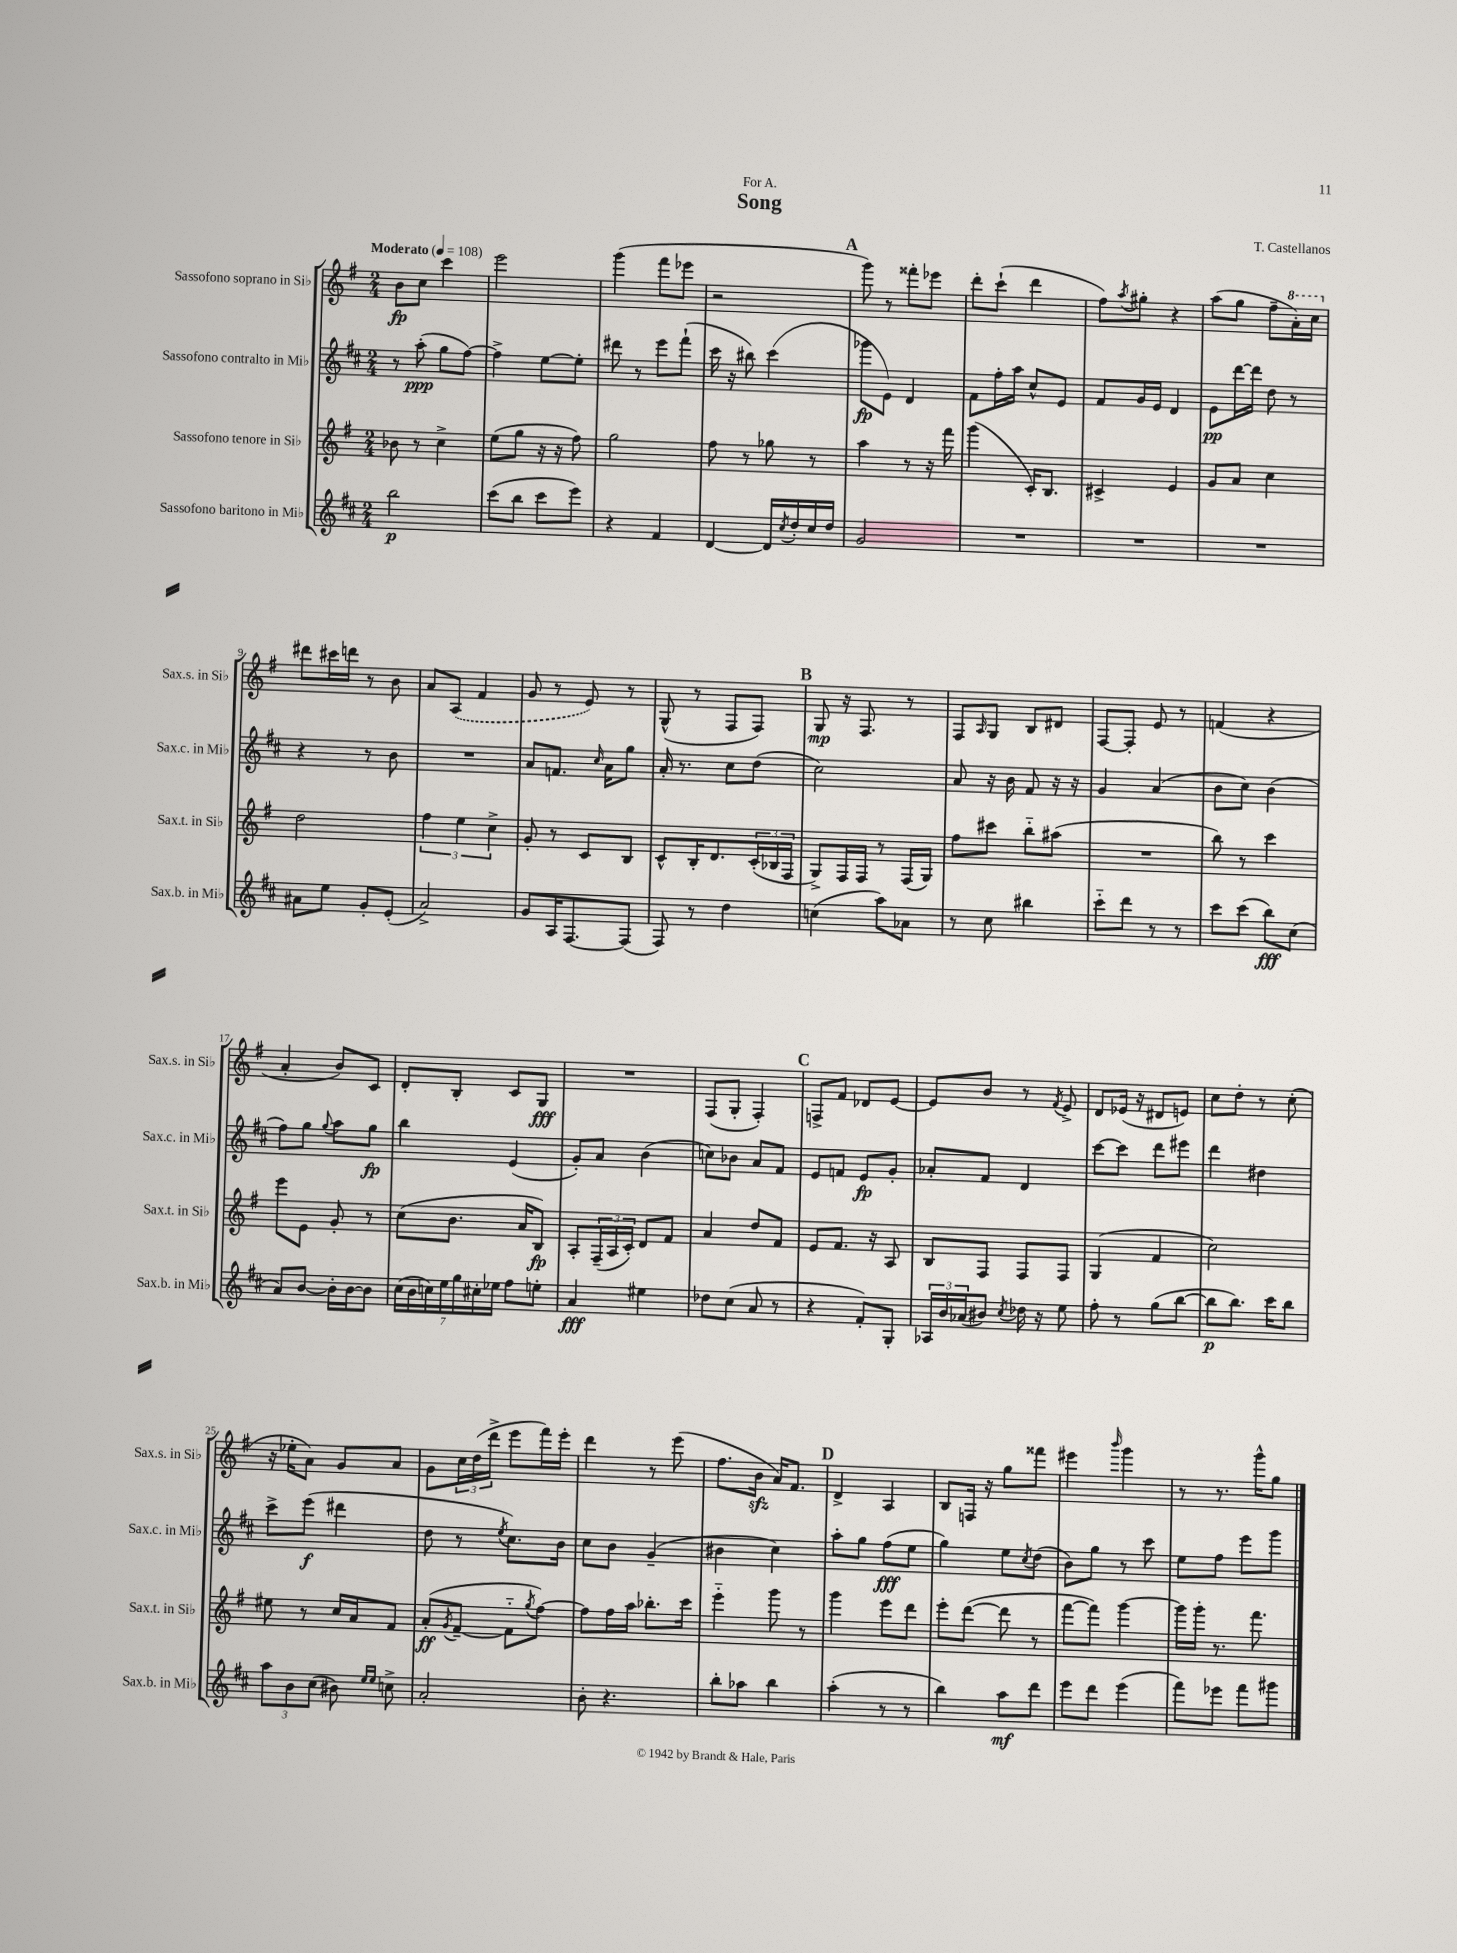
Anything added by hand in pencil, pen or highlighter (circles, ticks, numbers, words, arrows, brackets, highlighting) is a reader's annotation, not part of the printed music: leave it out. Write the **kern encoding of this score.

**kern	**dynam	**kern	**dynam	**kern	**dynam	**kern	**dynam
*part4	*part4	*part3	*part3	*part2	*part2	*part1	*part1
*staff4	*staff4	*staff3	*staff3	*staff2	*staff2	*staff1	*staff1
*I"Sassofono baritono in Mi♭	*	*I"Sassofono tenore in Si♭	*	*I"Sassofono contralto in Mi♭	*	*I"Sassofono soprano in Si♭	*
*I'Sax.b. in Mi♭	*	*I'Sax.t. in Si♭	*	*I'Sax.c. in Mi♭	*	*I'Sax.s. in Si♭	*
*clefG2	*	*clefG2	*	*clefG2	*	*clefG2	*
*k[f#c#]	*	*k[f#]	*	*k[f#c#]	*	*k[f#]	*
*M2/4	*	*M2/4	*	*M2/4	*	*M2/4	*
*MM108	*	*MM108	*	*MM108	*	*MM108	*
=1	=1	=1	=1	=1	=1	=1	=1
!	!	!	!	!	!	!LO:TX:a:B:t=Moderato	!
2bb\	p	8b-X\	.	8r	.	8b\L	fp
.	.	8r	.	(8aa'\	ppp	8cc\J	.
.	.	4cc^\	.	8gg\L	.	4ccc\	.
.	.	.	.	[8ff#\J)	.	.	.
=2	=2	=2	=2	=2	=2	=2	=2
(8ccc#\L	.	(8ee\L	.	4ff#^\]	.	2eee\	.
8bb\J	.	8gg\J	.	.	.	.	.
8ccc#\L	.	16r	.	[8ee\L	.	.	.
.	.	16r	.	.	.	.	.
8eee\J)	.	8ff#\)	.	8ee'\J]	.	.	.
=3	=3	=3	=3	=3	=3	=3	=3
4r	.	2gg\	.	8ddd#X\	.	(4ggg\	.
.	.	.	.	8r	.	.	.
4f#/	.	.	.	8eee\L	.	8fff#\L	.
.	.	.	.	(8fff#`\J	.	8eee-X\J	.
=4	=4	=4	=4	=4	=4	=4	=4
[4d/	.	8ff#\	.	16ccc#\	.	2r	.
.	.	.	.	16r	.	.	.
.	.	8r	.	8bb#X\)	.	.	.
16d/LL]	.	8gg-X\	.	(4ccc#\	.	.	.
8qcc#/	.	.	.	.	.	.	.
16dd'/	.	.	.	.	.	.	.
16cc#/	.	8r	.	.	.	.	.
16dd/JJ	.	.	.	.	.	.	.
!!LO:REH:place=s1:t=A
=5	=5	=5	=5	=5	=5	=5	=5
2g/	.	4aa\	.	8ggg-X\L	fp	8ggg\)	.
.	.	.	.	8e\J)	.	8r	.
.	.	8r	.	4d/	.	8fff##X'\L	.
.	.	16r	.	.	.	8eee-X\J	.
.	.	16fff#\	.	.	.	.	.
=6	=6	=6	=6	=6	=6	=6	=6
2r	.	(4ggg\	.	8f#\L	.	8ddd'\L	.
.	.	.	.	16ff#'\L	.	(8ccc`\J	.
.	.	.	.	16aa\JJ	.	.	.
.	.	16c'/KL)	.	8cc#^^/L	.	4ddd\	.
.	.	8.B/J	.	.	.	.	.
.	.	.	.	8e/J	.	.	.
=7	=7	=7	=7	=7	=7	=7	=7
2r	.	4c#X^/	.	8f#/L	.	8ff#\L)	.
.	.	.	.	.	.	8qaa/	.
.	.	.	.	16g/L	.	8gg#X'\J	.
.	.	.	.	16e/JJ	.	.	.
.	.	4e/	.	4d/	.	4r	.
=8	=8	=8	=8	=8	=8	=8	=8
2r	.	8g/L	.	8e\L	pp	(8aa\L	.
.	.	8a/J	.	[16ddd\L	.	8gg\J	.
.	.	.	.	16ddd\JJ]	.	.	.
.	.	4cc\	.	8dd\	.	8ff#~\L	.
*	*	*	*	*	*	*8va	*
.	.	.	.	8r	.	16aa'\L)	.
.	.	.	.	.	.	16ccc\JJ	.
!!LO:LB:g=z
=9	=9	=9	=9	=9	=9	=9	=9
*	*	*	*	*	*	*X8va	*
8a#X\L	.	2dd\	.	4r	.	8ddd#X\L	.
8ee\J	.	.	.	.	.	16ccc#X\L	.
.	.	.	.	.	.	16dddn\JJ	.
8g'/L	.	.	.	8r	.	8r	.
(8e'/J	.	.	.	8b\	.	8b\	.
=10	=10	=10	=10	=10	=10	=10	=10
2a^/)	.	6ff#\	.	2r	.	8a/L	.
.	.	.	.	.	.	(8A/J	.
.	.	6ee\	.	.	.	.	.
.	.	.	.	.	.	4f#/	.
.	.	6cc^\	.	.	.	.	.
=11	=11	=11	=11	=11	=11	=11	=11
8g/L	.	8g'/	.	8a/L	.	8g/	.
16A/K	.	8r	.	8.fn/J	.	8r	.
[8.F#/	.	.	.	.	.	.	.
.	.	8c/L	.	.	.	8e/)	.
.	.	.	.	16qqcc#/	.	.	.
.	.	.	.	16a\KL	.	.	.
(8F#/J]	.	8B/J	.	8gg\J	.	8r	.
=12	=12	=12	=12	=12	=12	=12	=12
8F#/)	.	8c^^/L	.	16a'/	.	(8G^^/	.
.	.	.	.	8.r	.	.	.
8r	.	16B'/K	.	.	.	8r	.
.	.	8.d/	.	.	.	.	.
4dd\	.	.	.	8cc#\L	.	8F#/L	.
.	.	(24c'/L	.	(8dd\J	.	8F#/J)	.
.	.	24B-X/	.	.	.	.	.
.	.	24F#/JJ	.	.	.	.	.
!!LO:REH:place=s1:t=B
=13	=13	=13	=13	=13	=13	=13	=13
(4ccn\	.	8G^/L)	.	2cc#\)	.	8G/	mp
.	.	16F#/L	.	.	.	16r	.
.	.	16F#/JJ	.	.	.	8.F#/	.
8aa\L)	.	8r	.	.	.	.	.
8a-X\J	.	(16F#/LL	.	.	.	8r	.
.	.	16G/JJ)	.	.	.	.	.
=14	=14	=14	=14	=14	=14	=14	=14
8r	.	8ff#\L	.	8a/	.	8F#/L	.
.	.	.	.	.	.	16qqA/	.
8cc#\	.	8ccc#X\J	.	16r	.	8G/J	.
.	.	.	.	16b\	.	.	.
4bb#X\	.	8bb\L	.	8f#/	.	8B/L	.
.	.	(8aa#X\J	.	16r	.	8d#X/J	.
.	.	.	.	16r	.	.	.
=15	=15	=15	=15	=15	=15	=15	=15
8ccc#\L	.	2r	.	4g/	.	[8F#/L	.
8ddd\J	.	.	.	.	.	8F#'/J]	.
8r	.	.	.	(4a/	.	8e/	.
8r	.	.	.	.	.	8r	.
=16	=16	=16	=16	=16	=16	=16	=16
8ccc#\L	.	8bb\)	.	8b\L	.	(4fn/	.
(8ccc#\J	.	8r	.	8cc#\J)	.	.	.
8bb\L)	fff	4ccc\	.	(4b\	.	4r	.
(8cc#\J	.	.	.	.	.	.	.
!!LO:LB:g=z
=17	=17	=17	=17	=17	=17	=17	=17
8a/L)	.	8eee\L	.	8ff#\L)	.	4a'/	.
[8b/J	.	8e\J	.	8gg\J	.	.	.
.	.	.	.	8qqgg/	.	.	.
16b'\LL]	.	8g'/	.	8aa\L	.	8b/L)	.
[16b\J	.	.	.	.	.	.	.
8b\J]	.	8r	.	8gg\J	fp	8c/J	.
=18	=18	=18	=18	=18	=18	=18	=18
(28cc#\LL	.	(8cc\L	.	4bb\	.	8d'/L	.
28b\	.	.	.	.	.	.	.
28ccn\)	.	.	.	.	.	.	.
28ee\	.	.	.	.	.	.	.
.	.	8.b\J	.	.	.	8B'/J	.
28gg\	.	.	.	.	.	.	.
28cc#X'\	.	.	.	.	.	.	.
28ee-X\JJ	.	.	.	.	.	.	.
8ff#\L	.	.	.	(4e/	.	8c/L	.
.	.	16a/KL	.	.	.	.	.
8een'\J	.	8B/J)	fp	.	.	8G/J	fff
=19	=19	=19	=19	=19	=19	=19	=19
4a/	fff	8A'/L	.	8g'/L)	.	2r	.
.	.	(24F#~/L	.	8a/J	.	.	.
.	.	24A/	.	.	.	.	.
.	.	24c'/JJ)	.	.	.	.	.
4ee#X\	.	8d/L	.	(4b\	.	.	.
.	.	8f#/J	.	.	.	.	.
=20	=20	=20	=20	=20	=20	=20	=20
8dd-X\L	.	4a/	.	8ccn\L)	.	(8F#/L	.
(8cc#\J	.	.	.	8b-X\J	.	8G'/J	.
8a/	.	8dd/L	.	8a/L	.	4F#'/)	.
8r	.	8f#/J	.	8f#/J	.	.	.
!!LO:REH:place=s1:t=C
=21	=21	=21	=21	=21	=21	=21	=21
4r	.	8e/L	.	8e/L	.	8Fn^/L	.
.	.	8.f#/J	.	8fn/J	.	8f#/J	.
8f#'/L)	.	.	.	8e/L	fp	8d-X/L	.
.	.	16r	.	.	.	.	.
8G'/J	.	8A/	.	8g'/J	.	[8e/J	.
=22	=22	=22	=22	=22	=22	=22	=22
24A-X/LL	.	8B/L	.	8a-X'/L	.	8e/L]	.
24b/	.	.	.	.	.	.	.
(24a-X/J	.	.	.	.	.	.	.
8b#X/J)	.	8F#/J	.	8f#/J	.	8b/J	.
8qcc#/	.	.	.	.	.	.	.
16dd-X\	.	8F#/L	.	4d/	.	8r	.
16r	.	.	.	.	.	.	.
.	.	.	.	.	.	8qf#/	.
8ee\	.	8F#/J	.	.	.	8e^/	.
=23	=23	=23	=23	=23	=23	=23	=23
8ff#'\	.	(4G/	.	[8ccc#\L	.	8d/L	.
8r	.	.	.	8ccc#\J]	.	(16e-X/Jk	.
.	.	.	.	.	.	16r	.
(8gg\L	.	4f#/	.	8ddd\L	.	8d#X/L	.
[8bb\J	.	.	.	8eee#X\J	.	8en/J)	.
=24	=24	=24	=24	=24	=24	=24	=24
8bb\L]	p	2cc\)	.	4ddd\	.	8cc\L	.
8.bb\J)	.	.	.	.	.	8dd'\J	.
.	.	.	.	4dd#X\	.	8r	.
16ccc#\KL	.	.	.	.	.	.	.
8bb\J	.	.	.	.	.	(8cc'\	.
!!LO:LB:g=z
=25	=25	=25	=25	=25	=25	=25	=25
12aa\L	.	8ee#X\	.	8ccc#^\L	.	16r	.
.	.	.	.	.	.	16ee-X'\KL	.
12b\	.	.	.	.	.	.	.
.	.	8r	.	(8eee\J	f	8a\J)	.
(12cc#\J	.	.	.	.	.	.	.
8b#X\)	.	16cc/LL	.	4ddd#X\	.	8g/L	.
.	.	16a/J	.	.	.	.	.
16qqee/LL	.	.	.	.	.	.	.
16qqee/JJ	.	.	.	.	.	.	.
8ccn^\	.	8f#/J	.	.	.	8a/J	.
=26	=26	=26	=26	=26	=26	=26	=26
2a'/	.	(8a'/L	ff	8dd\	.	8g\L	.
.	.	8qg/	.	.	.	.	.
.	.	[8f#~/J	.	8r	.	24cc\L	.
.	.	.	.	.	.	(24dd\	.
.	.	.	.	.	.	24ddd^\JJ	.
.	.	.	.	8qee/	.	.	.
.	.	8f#\L]	.	8.cc#\L)	.	8eee\L	.
.	.	8qgg/	.	.	.	.	.
.	.	[8ff#\J)	.	.	.	16fff#\L)	.
.	.	.	.	16b\Jk	.	16eee'\JJ	.
=27	=27	=27	=27	=27	=27	=27	=27
8b'\	.	8ff#\L]	.	8cc#\L	.	4ddd\	.
4.r	.	16ff#\L	.	8b\J	.	.	.
.	.	16aa\JJ	.	.	.	.	.
.	.	8.bb-X'\L	.	(4g~/	.	8r	.
.	.	.	.	.	.	(8eee\	.
.	.	16ccc\Jk	.	.	.	.	.
=28	=28	=28	=28	=28	=28	=28	=28
8bb'\L	.	4eee\	.	4b#X\	.	8.ff#\L	.
8aa-X\J	.	.	.	.	.	.	.
.	.	.	.	.	.	16bzz\Jk	.
4bb\	.	8ggg\	.	4cc#\)	.	16a/KL)	.
.	.	.	.	.	.	8.f#/J	.
.	.	8r	.	.	.	.	.
!!LO:REH:place=s1:t=D
=29	=29	=29	=29	=29	=29	=29	=29
(4aa'\	.	4ggg\	.	8aa'\L	.	4d^/	.
.	.	.	.	8gg\J	.	.	.
8r	.	8eee\L	.	(8ff#\L	fff	4A/	.
8r	.	8ddd\J	.	8ee\J	.	.	.
=30	=30	=30	=30	=30	=30	=30	=30
4bb\)	.	8eee'\L	.	4gg\)	.	8B/L	.
.	.	([8ddd\J	.	.	.	16Fn/Jk	.
.	.	.	.	.	.	16r	.
8aa\L	mf	8ddd\]	.	8ee\L	.	8gg\L	.
.	.	.	.	8qcc#/	.	.	.
8ddd\J	.	8r	.	(8dd\J	.	8fff##X\J	.
=31	=31	=31	=31	=31	=31	=31	=31
8eee\L	.	[8fff#\L	.	8b\L)	.	4eee#X\	.
8ddd\J	.	8fff#\J])	.	8gg\J	.	.	.
.	.	.	.	.	.	16qqbbb/	.
(4eee\	.	[4ggg\	.	8r	.	4ggg\	.
.	.	.	.	8ccc#\	.	.	.
=32	=32	=32	=32	=32	=32	=32	=32
8fff#\L)	.	16ggg\LL]	.	8ee\L	.	8r	.
.	.	16ggg'\JJ	.	.	.	.	.
8eee-X\J	.	8.r	.	8ff#\J	.	8.r	.
8fff#\L	.	.	.	8eee\L	.	.	.
.	.	8.fff#\	.	.	.	16ggg^^\KL	.
8ggg#X\J	.	.	.	8ggg\J	.	8gg\J	.
==	==	==	==	==	==	==	==
*-	*-	*-	*-	*-	*-	*-	*-
